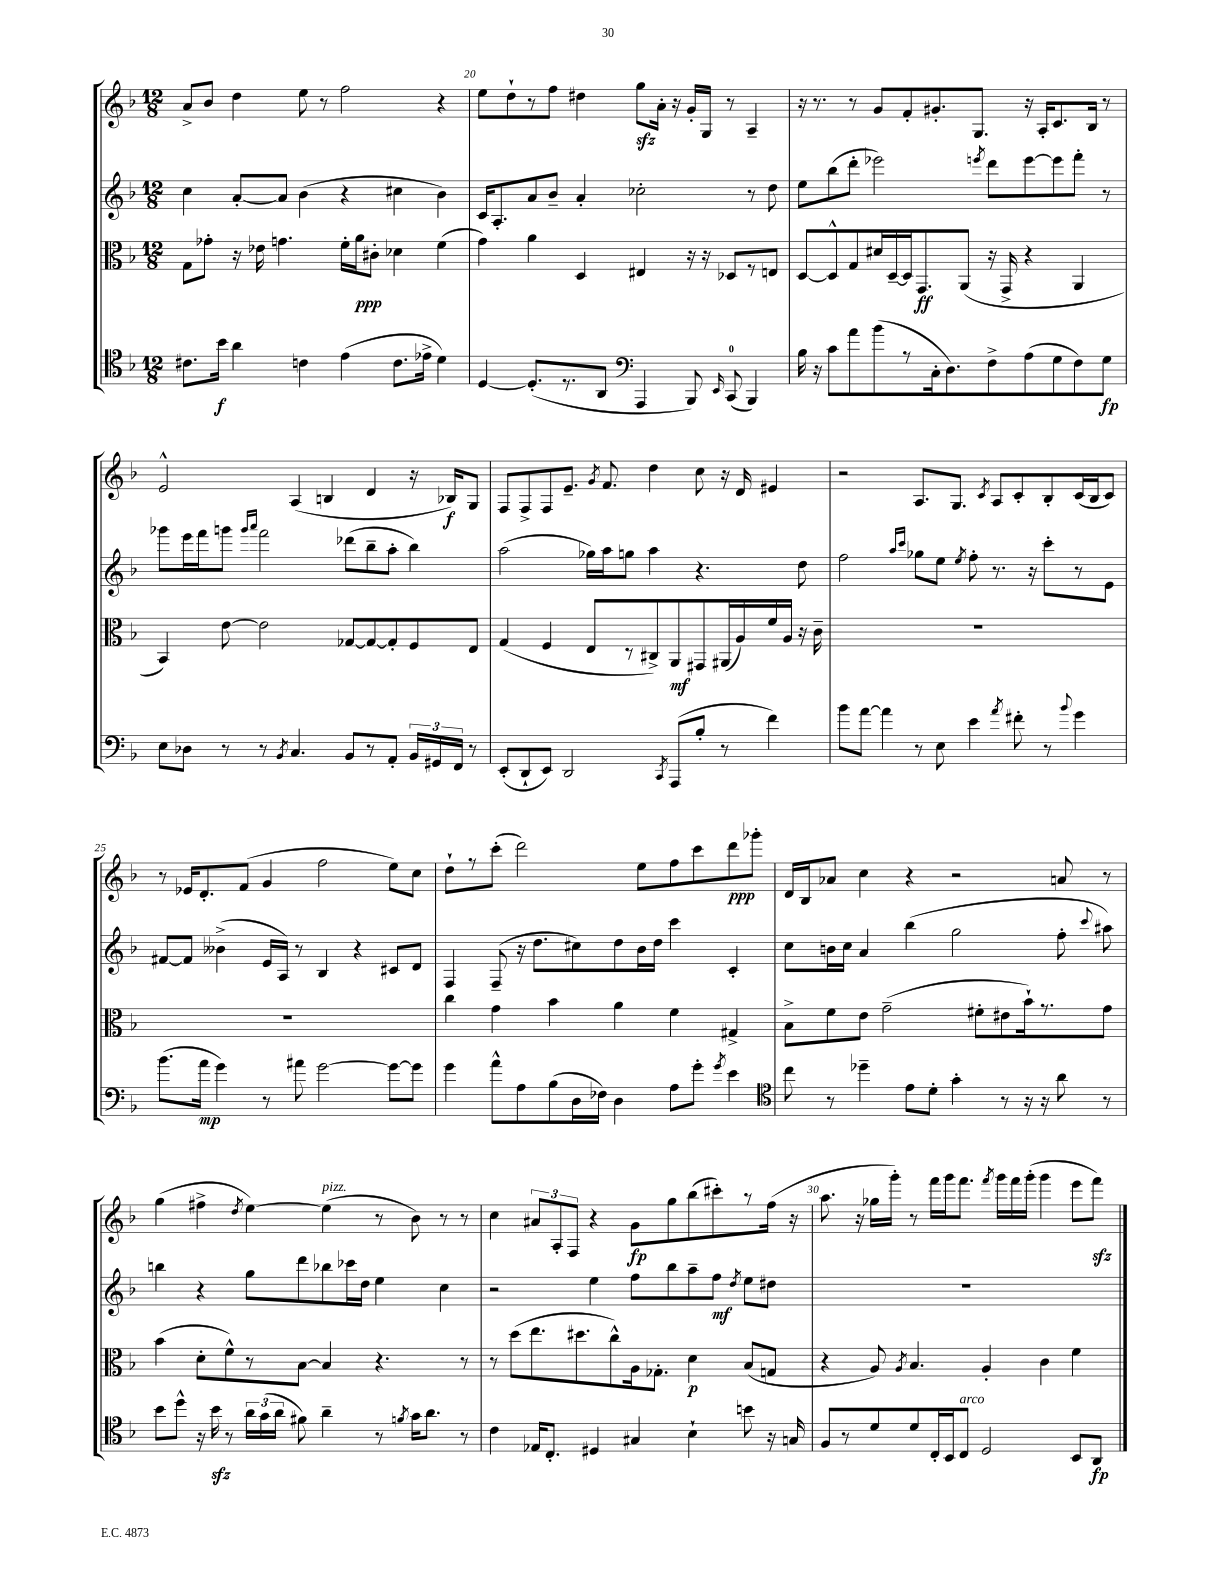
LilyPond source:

<<
\new StaffGroup <<
\new Staff = "s0" {
    \clef treble \key f \major \numericTimeSignature \time 12/8
    \autoBeamOff a'8[-> bes'8] d''4 e''8 r8 f''2 r4 |
    e''8[ d''8-! r8 f''8] dis''4 g''8[\sfz a'16]-. r16 g'16[-. g16] r8 a4-- |
    r16 r8. r8 g'8[ f'8-. gis'8.-. g8.] r16 a16[-. c'8. bes16] r8 |
    e'2-^ a4( b4 d'4 r16 bes16[\f) g8] |
    f8[ f8-> f8 e'8.]-- \acciaccatura { g'8 } f'8. d''4 c''8 r16 d'16 eis'4 |
    r2 a8.[ g8.] \acciaccatura { c'8 } a8[ c'8-. bes8-. c'16( bes16 c'8]) |
    r8 ees'16[ d'8.-. f'8]( g'4 f''2 e''8[) c''8] |
    d''8[-! r8 c'''8]-.( d'''2) e''8[ f''8 c'''8 d'''8\ppp ges'''8]-. |
    d'16[ bes16 aes'8] c''4 r4 r2 a'8 r8 |
    g''4( fis''4-> \acciaccatura { d''8 } e''4~) e''4^\markup { \italic "pizz." }( r8 bes'8) r8 r8 |
    c''4 \tuplet 3/2 { ais'8[ a8-. f8] } r4 g'8[\fp g''8 bes''8( cis'''8-.) r8 f''16]( r16 |
    a''8. r16 ges''16[ g'''16]-.) r8 f'''16[ g'''16 f'''8.] \acciaccatura { f'''8 } g'''16[ f'''16 g'''16]-.( g'''4 e'''8[ f'''8]\sfz) \bar "|." |
}
\new Staff = "s1" {
    \clef treble \key f \major \numericTimeSignature \time 12/8
    \autoBeamOff c''4 a'8[~-. a'8] bes'4( r4 cis''4 bes'4) |
    c'16[ a8.-. a'8 bes'8]-- a'4-. ces''2-. r8 d''8 |
    e''8[ bes''8( d'''8]-. ees'''2) \acciaccatura { e'''8 } d'''8[ e'''8~ e'''8 f'''8]-. r8 |
    ges'''8[ e'''16 f'''16 g'''8] \grace { g'''16[ a'''16] } f'''2 des'''8[( bes''8-- a''8]-. bes''4) |
    a''2( ges''16[) a''16 g''8] a''4 r4. d''8 |
    f''2 \grace { a''16[ c'''16] } ges''8[ e''8] \acciaccatura { e''8 } f''8-. r8. r16 c'''8[-. r8 e'8] |
    fis'8[~ fis'8] beses'4->( e'16[ a16]) r8 bes4 r4 cis'8[ d'8] |
    f4 f8--( r16 d''8.[ cis''8) d''8 bes'16 d''16] c'''4 c'4-. |
    c''8[ b'16 c''16] a'4 bes''4( g''2 f''8-. \appoggiatura { c'''8 } ais''8) |
    b''4 r4 g''8[ d'''8 bes''8 ces'''16 d''16] e''4 c''4 |
    r2 e''4 f''8[ bes''8 a''8-- f''8]\mf \acciaccatura { d''8 } e''8[ dis''8] |
    R1. \bar "|." |
}
\new Staff = "s2" {
    \clef alto \key f \major \numericTimeSignature \time 12/8
    \autoBeamOff g8[ ges'8]-. r16 ees'16 g'4. f'16[-. a'16\ppp cis'8]-. des'4 f'4( |
    g'4) a'4 d4 eis4 r16 r16 des8[ r8 e8] |
    d8[~ d8-^ g8 dis'16 d16~-- d16 g,8.\ff a,8]( r16 g,16-> r4 a,4 |
    bes,4) e'8~ e'2 ges8[~ ges8~ ges8-. f8 e8] |
    g4( f4 e8[ r8 cis8->) a,8\mf gis,8 ais,16( a16) f'16 a16] r16 c'16-- |
    R1. |
    R1. |
    c''4 g'4 bes'4 a'4 f'4 gis4-> |
    bes8[-> f'8 e'8] g'2--( fis'8[-. eis'8 bes'16-!) r8. g'8] |
    bes'4( d'8[-. f'8-^) r8 bes8]~ bes4 r4. r8 |
    r8 d''8[( e''8. dis''8. c''8-^) a16 ges8.]-. d'4\p bes8[( g8] |
    r4 a8) \acciaccatura { a8 } bes4. a4-. c'4 f'4 \bar "|." |
}
\new Staff = "s3" {
    \clef tenor \key f \major \numericTimeSignature \time 12/8
    \autoBeamOff cis'8.[ bes'16]\f a'4 c'4 e'4( c'8.[ ees'16]-> d'4) |
    d4~ d8.[-.( r8. a,8] \clef bass a,,4 bes,,8) \grace { e,16 } c,8-0( bes,,4) |
    bes16 r16 c'8[ a'8 bes'8( r8 c16-. d8.) f8-> a8( g8 f8) g8]\fp |
    e8[ des8] r8 r8 \acciaccatura { bes,8 } c4. bes,8[ r8 a,8]-. \tuplet 3/2 { bes,16[ gis,16 f,16] } r8 |
    e,8[-.( d,8-! e,8]) d,2 \acciaccatura { c,8 } a,,8[( bes8]-. r8 f'4) |
    bes'8[ a'8]~ a'4 r8 e8 e'4 \acciaccatura { a'8 } fis'8-. r8 \appoggiatura { bes'8 } g'4 |
    bes'8.[( a'16]\mp g'4) r8 ais'8 g'2~ g'8[~ g'8] |
    g'4 a'8[-^ a8 bes8( d16 fes16]) d4 a8[ g'8]-. \acciaccatura { g'8 } e'4 |
    \clef tenor c''8 r8 des''4-- e'8[ d'8]-. g'4-. r8 r16 r16 a'8 r8 |
    bes'8[ d''8]-^ r16 bes'16\sfz r8 \tuplet 3/2 { a'16[ g'16( a'16] } fis'8) a'4-- r8 \acciaccatura { f'8 } g'16[ a'8.] r8 |
    c'4 ees16[ c8.]-. dis4 gis4 bes4-! b'8 r16 g16 |
    f8[ r8 d'8 d'8 c16-. bes,16 c8]^\markup { \italic "arco" } d2 bes,8[ a,8]\fp \bar "|." |
}
>>
>>
\layout { \context { \Score currentBarNumber = #19 \override BarNumber.break-visibility = ##(#f #t #t) barNumberVisibility = #(every-nth-bar-number-visible 5) } }
